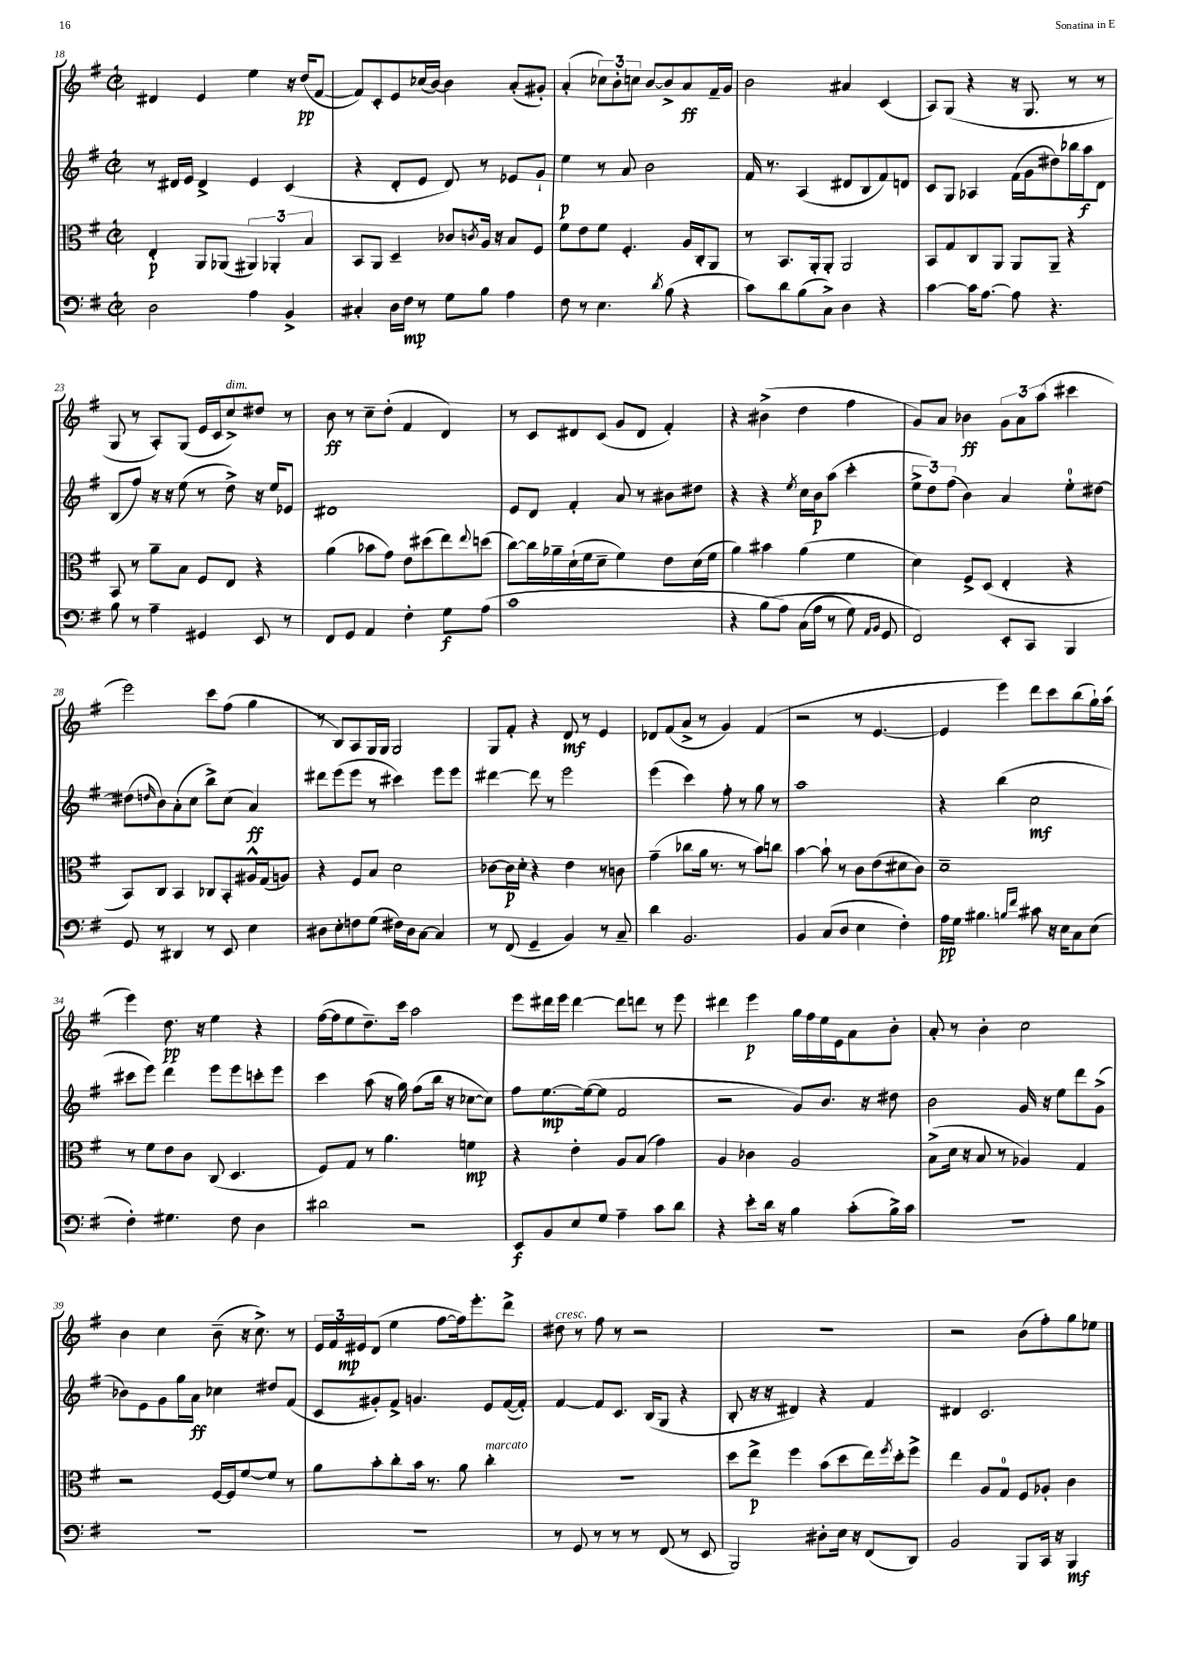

**kern	**dynam	**kern	**dynam	**kern	**dynam	**kern	**dynam
*part4	*part4	*part3	*part3	*part2	*part2	*part1	*part1
*staff4	*staff4	*staff3	*staff3	*staff2	*staff2	*staff1	*staff1
*clefF4	*	*clefC3	*	*clefG2	*	*clefG2	*
*k[f#]	*	*k[f#]	*	*k[f#]	*	*k[f#]	*
*M2/2	*	*M2/2	*	*M2/2	*	*M2/2	*
*met(c|)	*	*met(c|)	*	*met(c|)	*	*met(c|)	*
=18	=18	=18	=18	=18	=18	=18	=18
2D\	.	4E'/	p	8r	.	4d#X/	.
.	.	.	.	16d#X/LL	.	.	.
.	.	.	.	16e/JJ	.	.	.
.	.	8AA/L	.	4d#^/	.	4e/	.
.	.	(8AA-X/J	.	.	.	.	.
4A\	.	6AA#X/)	.	4e/	.	4ee\	.
.	.	6AA-X'/	.	.	.	.	.
4BB^/	.	.	.	(4c/	.	16r	.
.	.	.	.	.	.	(16dd/KL	pp
.	.	6B/	.	.	.	.	.
.	.	.	.	.	.	[8f#/J	.
=19	=19	=19	=19	=19	=19	=19	=19
4C#X'/	.	8BB/L	.	4r	.	8f#/L])	.
.	.	8AA/J	.	.	.	8c'/	.
16D\LL	.	4D~/	.	8d'/L	.	8e/	.
16F#\JJ	mp	.	.	.	.	.	.
8r	.	.	.	8e/J	.	(16cc-X/L	.
.	.	.	.	.	.	[16b/JJ)	.
8G\L	.	8c-X/L	.	8d/)	.	4b\]	.
.	.	8qcn/	.	.	.	.	.
8B\J	.	16A/Jk	.	8r	.	.	.
.	.	16r	.	.	.	.	.
4A\	.	8B/L	.	8e-X/L	.	(8a'/L	.
.	.	8F#/J	.	8g`/J	.	8g#X'/J)	.
=20	=20	=20	=20	=20	=20	=20	=20
8F#\	.	8f#\L	.	4ee\	p	(4a'/	.
8r	.	8e\	.	.	.	.	.
4.E\	.	8f#\J	.	8r	.	12cc-X\L)	.
.	.	.	.	.	.	12b'\	.
.	.	4.F#'/	.	8a/	.	.	.
.	.	.	.	.	.	12ccn\J	.
.	.	.	.	2b\	.	[8b/L	.
8qd/	.	.	.	.	.	.	.
(8B\	.	.	.	.	.	8b^/]	.
4r	.	16A/LL	.	.	.	8a/	ff
.	.	16C'/J	.	.	.	.	.
.	.	8AA/J	.	.	.	16f#~/L	.
.	.	.	.	.	.	16g/JJ	.
=21	=21	=21	=21	=21	=21	=21	=21
8c\L)	.	8r	.	16f#/	.	2b\	.
.	.	.	.	8.r	.	.	.
8d\	.	8.BB/L	.	.	.	.	.
(8B\	.	.	.	(4A/	.	.	.
.	.	16AA'/k	.	.	.	.	.
8C^\J)	.	8AA'/J	.	.	.	.	.
4D\	.	2AA/	.	8d#X/L	.	4a#X/	.
.	.	.	.	8B/	.	.	.
4r	.	.	.	8f#/)	.	(4c/	.
.	.	.	.	8dn/J	.	.	.
=22	=22	=22	=22	=22	=22	=22	=22
[4c\	.	8BB/L	.	8c/L	.	8A/L)	.
.	.	8G/	.	8G/J	.	(8G/J	.
16c\KL]	.	8C/	.	4A-X/	.	4r	.
[8.A\J	.	.	.	.	.	.	.
.	.	8AA/J	.	.	.	.	.
8A\]	.	8AA/L	.	(16f#\LL	.	16r	.
.	.	.	.	16g\J	.	8.G/	.
4.r	.	8AA~/J	.	8dd#X\)	.	.	.
.	.	4r	.	16bb-X\L	.	8r	.
.	.	.	.	16aa\J	f	.	.
.	.	.	.	8d\J	.	8r	.
!!LO:LB:g=z
=23	=23	=23	=23	=23	=23	=23	=23
8B\	.	8BB/	.	(8B/L	.	8G/	.
8r	.	8r	.	8ff#/J)	.	8r	.
4A~\	.	8a~\L	.	16r	.	8A'/L)	.
.	.	.	.	16r	.	.	.
.	.	8B\J	.	(8ee\	.	(8G/J	.
4GG#X/	.	8F#/L	.	8r	.	16e/LL	.
.	.	.	.	.	.	16c/J	.
!	!	!	!	!	!	!LO:TX:a:i:t=dim.	!
.	.	8E/J	.	8dd^\)	.	8cc^/)	.
8EE/	.	4r	.	16r	.	8dd#X/J	.
.	.	.	.	16ee/KL	.	.	.
8r	.	.	.	8e-X/J	.	8r	.
=24	=24	=24	=24	=24	=24	=24	=24
8FF#/L	.	(4a\	.	1d#X	.	8b\	ff
8GG/J	.	.	.	.	.	8r	.
4AA/	.	8b-X\L	.	.	.	8cc~\L	.
.	.	8g\J)	.	.	.	(8dd'\J	.
4F#'\	.	8e\L	.	.	.	4f#/	.
.	.	(8dd#X\	.	.	.	.	.
8G\L	f	8ee\)	.	.	.	4d/)	.
.	.	8qqee/	.	.	.	.	.
(8A\J	.	(8ddn\J	.	.	.	.	.
=25	=25	=25	=25	=25	=25	=25	=25
1c	.	[8cc\L)	.	8e/L	.	8r	.
.	.	16cc\L]	.	8d/J	.	8c/L	.
.	.	16a-X~\	.	.	.	.	.
.	.	(16d`\	.	4f#'/	.	8d#X/	.
.	.	16f#\J	.	.	.	.	.
.	.	8d~\J	.	.	.	(8c/J	.
.	.	4f#\)	.	8a/	.	8g/L	.
.	.	.	.	8r	.	8d#/J	.
.	.	8e\L	.	8b#X\L	.	4f#'/)	.
.	.	(16d\L	.	8dd#X\J	.	.	.
.	.	16f#\JJ	.	.	.	.	.
=26	=26	=26	=26	=26	=26	=26	=26
4r	.	4a\)	.	4r	.	4r	.
(8B\L	.	4b#X\	.	4r	.	(4b#X^\	.
8A\J)	.	.	.	.	.	.	.
.	.	.	.	8qee/	.	.	.
(16C\LL	.	(4a\	.	16cc\LL	.	4dd\	.
16A\JJ	.	.	.	16b\J	p	.	.
8r	.	.	.	(8aa\J	.	.	.
8G\)	.	4f#\	.	4ccc'\	.	4ff#\	.
16qqAA/LL	.	.	.	.	.	.	.
16qqBB/JJ	.	.	.	.	.	.	.
8GG/	.	.	.	.	.	.	.
=27	=27	=27	=27	=27	=27	=27	=27
2FF#/)	.	4d\)	.	12ee^\L	.	8g/L)	.
.	.	.	.	12dd\)	.	.	.
.	.	.	.	.	.	8a/J	.
.	.	.	.	(12ff#\J	.	.	.
.	.	8F#^/L	.	4b\)	.	4b-X\	ff
.	.	(8D/J	.	.	.	.	.
8EE'/L	.	4E'/	.	4a/	.	12g\L	.
.	.	.	.	.	.	12a\	.
8CC/J	.	.	.	.	.	.	.
.	.	.	.	.	.	(12aa\J	.
4BBB/	.	4r	.	8ee'\L	.	4ccc#X\	.
.	.	.	.	[8dd#X\J	.	.	.
!!LO:LB:g=z
=28	=28	=28	=28	=28	=28	=28	=28
8GG/	.	8BB/L)	.	(8dd#X\L]	.	2eee\)	.
.	.	.	.	16qqddn/	.	.	.
8r	.	8C/J	.	8b\)	.	.	.
4DD#X/	.	4BB/	.	(8a'\	.	.	.
.	.	.	.	8cc\J	.	.	.
8r	.	8C-X/L	.	8bb^\L)	.	8ccc\L	.
8EE/	.	8BB'/	.	(8cc\J	.	(8ff#\J	.
4E\	.	16A#X^^/L	.	4a/)	ff	4gg\	.
.	.	(16G/J	.	.	.	.	.
.	.	8An/J)	.	.	.	.	.
=29	=29	=29	=29	=29	=29	=29	=29
8D#X\L	.	4r	.	8ddd#X\L	.	8r	.
8E'\	.	.	.	(8eee\	.	8B/L)	.
8Fn\	.	8F#/L	.	8eee\J	.	8A/	.
(8G\J	.	8B/J	.	8r	.	16G/L	.
.	.	.	.	.	.	16G/JJ	.
16F#X\LL)	.	2d\	.	4ccc#X\)	.	2G/	.
16D#\J	.	.	.	.	.	.	.
[8C\J	.	.	.	.	.	.	.
4C/]	.	.	.	8eee\L	.	.	.
.	.	.	.	8eee\J	.	.	.
=30	=30	=30	=30	=30	=30	=30	=30
8r	.	[8c-X\L	.	[4ddd#X\	.	8G/L	.
(8FF#/	.	16c-\L]	p	.	.	8f#'/J	.
.	.	16d'\JJ	.	.	.	.	.
4GG~/	.	4r	.	8ddd#\]	.	4r	.
.	.	.	.	8r	.	.	.
4BB/)	.	4e\	.	2eee\	.	8d/	mf
.	.	.	.	.	.	8r	.
8r	.	8r	.	.	.	4e/	.
8C~/	.	8cn\	.	.	.	.	.
=31	=31	=31	=31	=31	=31	=31	=31
4d\	.	(4g~\	.	(4eee\	.	8d-X/L	.
.	.	.	.	.	.	(8f#/	.
2.BB/	.	8cc-X\L	.	4ccc\)	.	8a^/J	.
.	.	16a\Jk	.	.	.	8r	.
.	.	8.r	.	.	.	.	.
.	.	.	.	8ff#'\	.	4g/)	.
.	.	8r	.	8r	.	.	.
.	.	8b\L)	.	8gg\	.	(4f#/	.
.	.	8ccn\J	.	8r	.	.	.
=32	=32	=32	=32	=32	=32	=32	=32
4BB/	.	[4b\	.	1aa	.	2r	.
(8C/L	.	8b`\]	.	.	.	.	.
8D/J	.	8r	.	.	.	.	.
4E\	.	8c\L	.	.	.	8r	.
.	.	(8e\	.	.	.	[4.e/	.
4F#'\)	.	8d#X\	.	.	.	.	.
.	.	8c\J)	.	.	.	.	.
=33	=33	=33	=33	=33	=33	=33	=33
16A\LL	pp	1d~	.	4r	.	4e/]	.
16G\JJ	.	.	.	.	.	.	.
4.B#X\	.	.	.	.	.	.	.
.	.	.	.	(4bb\	.	4eee\)	.
16qqBn/LL	.	.	.	.	.	.	.
16qqf#/JJ	.	.	.	.	.	.	.
8c#X\	.	.	.	2cc\	mf	8ddd\L	.
16r	.	.	.	.	.	8ccc\	.
16E\KL	.	.	.	.	.	.	.
8C\	.	.	.	.	.	(8bb\	.
(8E\J	.	.	.	.	.	16gg`\L)	.
.	.	.	.	.	.	(16aa\JJ	.
!!LO:LB:g=z
=34	=34	=34	=34	=34	=34	=34	=34
4F#'\)	.	8r	.	8ccc#X\L	.	4eee\)	.
.	.	8f#\L	.	8eee\J)	.	.	.
4.G#X\	.	8e\	.	4ddd\	.	8.dd\	pp
.	.	8c\J	.	.	.	.	.
.	.	.	.	.	.	16r	.
.	.	(8C/	.	8eee\L	.	4ee\	.
8F#\	.	4.D/	.	8eee\	.	.	.
4D\	.	.	.	8cccn'\	.	4r	.
.	.	.	.	8eee\J	.	.	.
=35	=35	=35	=35	=35	=35	=35	=35
2d#X\	.	8F#/L)	.	4ccc\	.	([16ff#\LL	.
.	.	.	.	.	.	16ff#\J]	.
.	.	8G/J	.	.	.	8ee\	.
.	.	8r	.	(8aa\	.	8.dd~\)	.
.	.	4.a\	.	16r	.	.	.
.	.	.	.	16gg\)	.	16ccc\Jk	.
2r	.	.	.	(8ff#\L	.	2aa\	.
.	.	.	.	16bb\Jk	.	.	.
.	.	.	.	16r	.	.	.
.	.	4fn\	mp	[8cc-X\L	.	.	.
.	.	.	.	8cc-\J])	.	.	.
=36	=36	=36	=36	=36	=36	=36	=36
8EE/L	f	4r	.	8ff#\L	.	8eee\L	.
8BB/	.	.	.	[8.ee\	mp	16ddd#X\L	.
.	.	.	.	.	.	16eee\JJ	.
8E/	.	4e'\	.	.	.	[4ddd#\	.
.	.	.	.	(16ee\k_	.	.	.
8G/J	.	.	.	8ee\J]	.	.	.
4A~\	.	8A/L	.	2f#/	.	8ddd#\L]	.
.	.	(8B/J	.	.	.	8dddn\J	.
8c\L	.	4g\)	.	.	.	8r	.
8d\J	.	.	.	.	.	8eee\	.
=37	=37	=37	=37	=37	=37	=37	=37
4r	.	4A/	.	2r	.	4ddd#X\	.
8e'\L	.	4c-X\	.	.	.	4eee\	p
16d\Jk	.	.	.	.	.	.	.
16r	.	.	.	.	.	.	.
4B\	.	2A/	.	8g/L)	.	16gg\LL	.
.	.	.	.	.	.	16ff#\	.
.	.	.	.	8.b/J	.	16ee\	.
.	.	.	.	.	.	16e\J	.
(8c'\L	.	.	.	.	.	8a\	.
.	.	.	.	16r	.	.	.
16B^\L)	.	.	.	8dd#X\	.	8b'\J	.
16c\JJ	.	.	.	.	.	.	.
=38	=38	=38	=38	=38	=38	=38	=38
1r	.	(8B^\L	.	2b\	.	8a'/	.
.	.	16d\Jk	.	.	.	8r	.
.	.	16r	.	.	.	.	.
.	.	8B/	.	.	.	4b'\	.
.	.	8r	.	.	.	.	.
.	.	4A-X/)	.	16g/	.	2cc\	.
.	.	.	.	16r	.	.	.
.	.	.	.	8ee\L	.	.	.
.	.	4G/	.	8ddd\	.	.	.
.	.	.	.	(8g^\J	.	.	.
!!LO:LB:g=z
=39	=39	=39	=39	=39	=39	=39	=39
1r	.	2r	.	8b-X\L)	.	4b\	.
.	.	.	.	8e\	.	.	.
.	.	.	.	8g\	.	4cc\	.
.	.	.	.	16gg\L	.	.	.
.	.	.	.	16a\JJ	ff	.	.
.	.	[16F#/LL	.	4cc-X\	.	(8b~\	.
.	.	16F#/J]	.	.	.	.	.
.	.	[8f#/	.	.	.	16r	.
.	.	.	.	.	.	8.cc^\)	.
.	.	8f#/J]	.	8dd#X/L	.	.	.
.	.	8r	.	(8f#/J	.	8r	.
=40	=40	=40	=40	=40	=40	=40	=40
1r	.	8a\L	.	8c/L	.	24e/LL	.
.	.	.	.	.	.	24f#/	.
.	.	.	.	.	.	24e#X/J	mp
.	.	8b'\	.	8g#X'/)	.	(8d/J	.
.	.	8cc'\	.	8f#^/J	.	4ee\	.
.	.	16b\Jk	.	4.gn/	.	.	.
.	.	8.r	.	.	.	.	.
.	.	.	.	.	.	[8ff#\L	.
.	.	8a\	.	.	.	16ff#\k])	.
.	.	.	.	.	.	8.eee'\	.
!	!	!LO:TX:a:i:t=marcato	!	!	!	!	!
.	.	4cc'\	.	8e/L	.	.	.
.	.	.	.	([16f#/L	.	8ddd^\J	.
.	.	.	.	16f#'/JJ])	.	.	.
=41	=41	=41	=41	=41	=41	=41	=41
!	!	!	!	!	!	!LO:TX:a:i:t=cresc.	!
8r	.	1r	.	[4f#/	.	8dd#X\	.
8GG/	.	.	.	.	.	8r	.
8r	.	.	.	8f#/L]	.	8ff#\	.
8r	.	.	.	8.c/J	.	8r	.
8r	.	.	.	.	.	2r	.
.	.	.	.	(16B/KL	.	.	.
(8FF#/	.	.	.	8G/J	.	.	.
8r	.	.	.	4r	.	.	.
8EE/	.	.	.	.	.	.	.
=42	=42	=42	=42	=42	=42	=42	=42
2BBB/)	.	8dd\L	.	8B'/	.	1r	.
.	.	8ee^\J	p	16r	.	.	.
.	.	.	.	16r	.	.	.
.	.	4ff#\	.	4d#X/)	.	.	.
8D#X'\L	.	(8b\L	.	4r	.	.	.
16E\Jk	.	8dd\	.	.	.	.	.
16r	.	.	.	.	.	.	.
(8FF#/L	.	16ee\L)	.	4f#/	.	.	.
.	.	8qff#/	.	.	.	.	.
.	.	16dd'\J	.	.	.	.	.
8DD/J)	.	8ff#^\J	.	.	.	.	.
=43	=43	=43	=43	=43	=43	=43	=43
2BB/	.	4ee\	.	4d#X/	.	2r	.
.	.	8A/L	.	2.c/	.	.	.
.	.	8G/J	.	.	.	.	.
8BBB/L	.	8F#/L	.	.	.	(8b\L	.
16CC/Jk	.	8A-X'/J	.	.	.	8ff#'\)	.
16r	.	.	.	.	.	.	.
4BBB/	mf	4c\	.	.	.	8gg\	.
.	.	.	.	.	.	8ee-X\J	.
==	==	==	==	==	==	==	==
*-	*-	*-	*-	*-	*-	*-	*-
